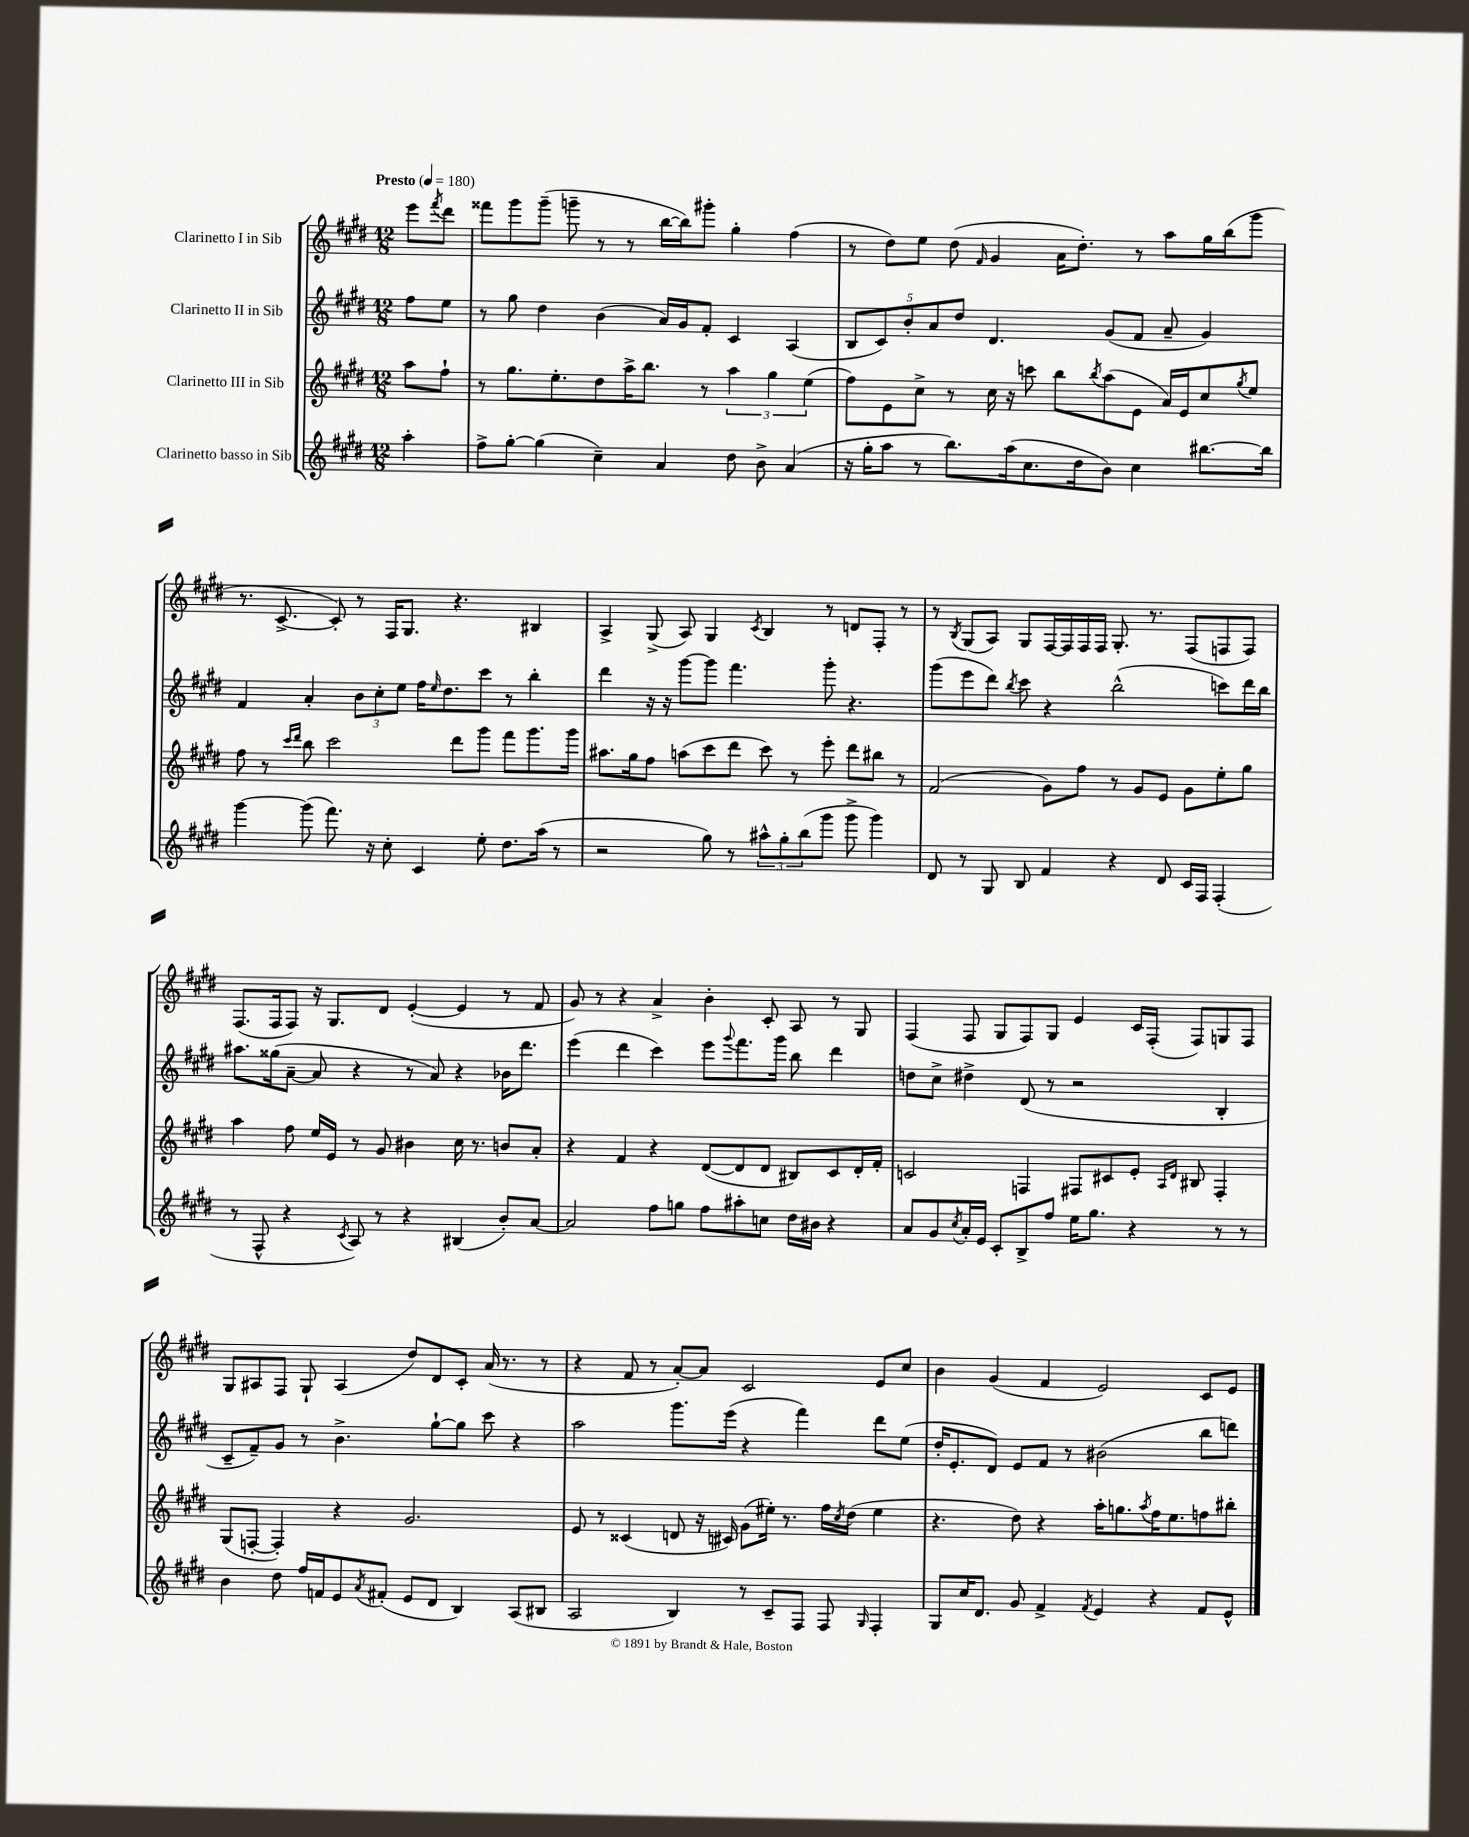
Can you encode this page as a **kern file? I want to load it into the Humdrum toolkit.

**kern	**kern	**kern	**kern
*part4	*part3	*part2	*part1
*staff4	*staff3	*staff2	*staff1
*I"Clarinetto basso in Sib	*I"Clarinetto III in Sib	*I"Clarinetto II in Sib	*I"Clarinetto I in Sib
*clefG2	*clefG2	*clefG2	*clefG2
*k[f#c#g#d#]	*k[f#c#g#d#]	*k[f#c#g#d#]	*k[f#c#g#d#]
*M12/8	*M12/8	*M12/8	*M12/8
*MM180	*MM180	*MM180	*MM180
=	=	=	=
!	!	!	!LO:TX:a:B:t=Presto
4aa'\	8aa\L	8ff#\L	8eee\L
.	.	.	8qfff#/
.	8ff#`\J	8ee\J	8ddd#\J
=1	=1	=1	=1
8ff#^\L	8r	8r	8fff##X\L
[8gg#'\J	8.gg#\L	8gg#\	8ggg#\
(4gg#\]	.	4dd#\	(8ggg#~\J
.	8.ee'\	.	.
.	.	.	8gggn~\
4cc#~\)	8dd#\	(4b\	8r
.	16aa^\K	.	8r
.	8.bb\J	.	.
4a/	.	16a/LL)	[16bb\LL
.	.	16g#/J	16bb\J])
.	8r	8f#'/J	8ggg#X'\J
8dd#\	6aa\	4c#/	4gg#'\
8b^\	.	.	.
.	6gg#\	.	.
(4a/	.	(4A/	(4ff#\
.	(6ee\	.	.
=2	=2	=2	=2
16r	8ff#\L)	10B/L	8r
16gg#'\KL	.	.	.
.	.	10c#/)	.
8aa\J	8e\	.	8dd#\L)
.	.	10b'/	.
8r	8cc#^\J	.	8ee\J
.	.	10a/	.
8.bb\L)	8r	.	(8dd#\
.	.	10dd#/J	.
.	.	.	16qqf#/
.	16cc#\	4.d#/	4g#/
(16aa\k	16r	.	.
8.cc#\	8cccn\	.	.
.	8bb\L	.	16a\KL
16dd#\k	.	.	8.dd#'\J)
.	8qbb/	.	.
8b\J)	(8aa\	(8g#/L	.
4cc#\	8e\J	8f#/J	8r
.	16a/LL)	8a~/	8aa\L
.	16e/J	.	.
[8.bb#X\L	8cc#/	4g#/)	16gg#\L
.	.	.	(16bb\J
.	8qgg#/	.	.
.	8ee/J	.	8ggg#\J
16bb#\Jk]	.	.	.
!!LO:LB:g=z
=3	=3	=3	=3
[4ggg#\	8ff#\	4f#/	8.r
.	8r	.	.
.	.	.	[8.c#^/
.	16qqccc#/LL	.	.
.	16qqddd#/JJ	.	.
(8ggg#\]	8bb\	4a'/	.
8.fff#\)	2ccc#\	.	8c#'/])
.	.	12b\L	8r
16r	.	.	.
.	.	12cc#'\	.
8cc#'\	.	.	16F#/KL
.	.	12ee\J	.
.	.	.	8.G#/J
4c#/	.	16ff#\KL	.
.	.	16qqee/	.
.	.	8.dd#\	.
.	8ddd#\L	.	4.r
8ee'\	8ggg#\J	8ccc#\J	.
8.dd#\L	8fff#\L	8r	.
.	8.ggg#\	4bb'\	4B#X/
(16aa\Jk	.	.	.
8r	.	.	.
.	16ggg#\Jk	.	.
=4	=4	=4	=4
2r	8.aa#X\L	4ddd#\	4A^/
.	16gg#\k	.	.
.	8ff#\J	16r	(8G#^/
.	.	16r	.
.	(8aan\L	[8ggg#\L	8A/)
8gg#\)	8ccc#\	8ggg#\J]	4G#/
8r	8ddd#\J	4.fff#\	.
.	.	.	8qc#/
12aa#X^^\L	8ccc#\)	.	4B/
12gg#'\	.	.	.
.	8r	.	.
(12bb\	.	.	.
8ggg#\J	8eee'\	8ggg#'\	8r
8ggg#^\	8ddd#\L	4.r	8dn/L
4ggg#\)	8bb#X\J	.	8F#'/J
.	8r	.	8r
=5	=5	=5	=5
8d#/	(2f#/	(8ggg#\L	8r
.	.	.	8qB/
8r	.	8eee\	(8G#/L
8G#/	.	8ddd#\J)	8A/J)
.	.	8qbb/	.
8B/	.	8ccc#\	8G#/L
4f#/	8g#\L)	4r	[16F#/L
.	.	.	16F#/]
.	8ff#\J	.	16F#/
.	.	.	16F#/JJ
4r	8r	(2bb^^\	8.G#'/
.	8g#/L	.	.
.	.	.	8.r
8d#/	8e/J	.	.
16c#/LL	8g#\L	.	(8F#/L
16F#/JJ	.	.	.
(4F#'/	8ee'\	8cccn\L)	8Fn/
.	8gg#\J	16ddd#\L	8F/J)
.	.	16bb\JJ	.
!!LO:LB:g=z
=6	=6	=6	=6
8r	4aa\	8.aa#X\L	(8.F#/L
8F#^^/	.	.	.
.	.	(16gg##X\k	16F#/k
4r	8ff#\	[8a~\J	8F#/J)
.	16ee/LL	8a/]	16r
.	16e/JJ	.	8.G#/L
8qc#/	.	.	.
8A/)	8r	4r	.
8r	8g#/	.	8d#/J
4r	4b#X\	8r	([4e'/
.	.	8a/)	.
(4B#X/	16cc#\	4r	4e/]
.	8.r	.	.
8b'/L)	8bn/L	16b-X\KL	8r
.	.	8.ddd#\J	.
[8a/J	8a'/J	.	8f#/
=7	=7	=7	=7
2a/]	4r	(4eee\	8g#/)
.	.	.	8r
.	4f#/	4ddd#\	4r
8ff#\L	4r	4ccc#\)	4a^/
8ggn\J	.	.	.
8ff#\L	([8d#/L	8eee\L	4b'\
.	.	8qqggg#/	.
8aa#X'\	8d#/]	8.fff#\	.
8ccn\J	8d#/J	.	8c#'/
.	.	16ggg#\Jk	.
16dd#\LL	8B#X/L)	8bb\	8A/
16b#X\JJ	.	.	.
4r	8c#/	4ddd#\	8r
.	16d#'/L	.	8G#/
.	16f#'/JJ	.	.
=8	=8	=8	=8
8a/L	2cn/	8ddn\L	(4F#/
8g#/	.	8cc#^\J	.
8qcc#/	.	.	.
16a'/L	.	4dd#X^\	8F#/
16e/JJ	.	.	.
8c#'/L	.	.	8G#/L
8B^/	4Fn/	(8d#/	8F#/)
8ff#/J	.	8r	8G#/J
16ee\KL	8F#X/L	2r	4e/
8.gg#\J	.	.	.
.	8c#X/	.	.
4r	8e'/J	.	16c#/LL
.	.	.	(16F#'/JJ
.	16qqA/LL	.	.
.	16qqd#/JJ	.	.
.	8B#X/	.	8F#/L)
8r	4F#'/	4B'/	8Gn/
8r	.	.	8F#/J
!!LO:LB:g=z
=9	=9	=9	=9
4b\	(8G#/L	8c#~/L	8G#/L
.	[8Fn'/J	8f#~/)	8A#X/
8dd#\	4F'/])	8g#/J	8F#/J
16ff#/LL	.	8r	8G#`/
16fn/J	.	.	.
8e/	4r	4.b^\	(4A#/
8qa/	.	.	.
(8f#X'/J	.	.	.
8e/L	2.g#/	.	8dd#/L)
8d#/J	.	[8gg#`\L	8d#/
4B/)	.	8gg#\J]	8c#'/J
.	.	8ccc#\	(16a/
.	.	.	8.r
(8A/L	.	4r	.
8B#X/J	.	.	8r
=10	=10	=10	=10
2A/	8e/	2aa\	4r
.	8r	.	.
.	(4c##X/	.	8f#/
.	.	.	8r
4B/)	8dn/	8.ggg#\L	[8a'/L)
.	16r	.	8a/J]
.	16c#X/)	(16eee\Jk	.
8r	(8g#\L	4r	2c#/
8c#~/L	16ee#X'\Jk)	.	.
.	8.r	.	.
8F#/J	.	4fff#\)	.
8F#/	16ff#\LL	.	.
.	8qcc#/	.	.
.	(16dd#\JJ	.	.
16qqG#/	.	.	.
4F#'/	4ee#\	8ddd#\L	8e/L
.	.	(8ee\J	8cc#/J
=11	=11	=11	=11
8G#/L	4.r	16dd#'/KL	4b\
.	.	8.e'/	.
16cc#/K	.	.	.
8.d#/J	.	.	.
.	.	8d#/J)	(4g#/
8g#/	8dd#\)	8e/L	.
4f#^/	4r	8f#/J	4f#/
.	.	8r	.
8qf#/	.	.	.
4e/	16aa'\KL	(2b#X\	2e/)
.	8.ggn\	.	.
.	8qaa/	.	.
4r	16ff#\K	.	.
.	8.ee\	.	.
8f#/L	8ffn\	8bb\L	8c#/L
8e^^/J	8bb#X'\J	8dddn\J)	8e/J
==	==	==	==
*-	*-	*-	*-
